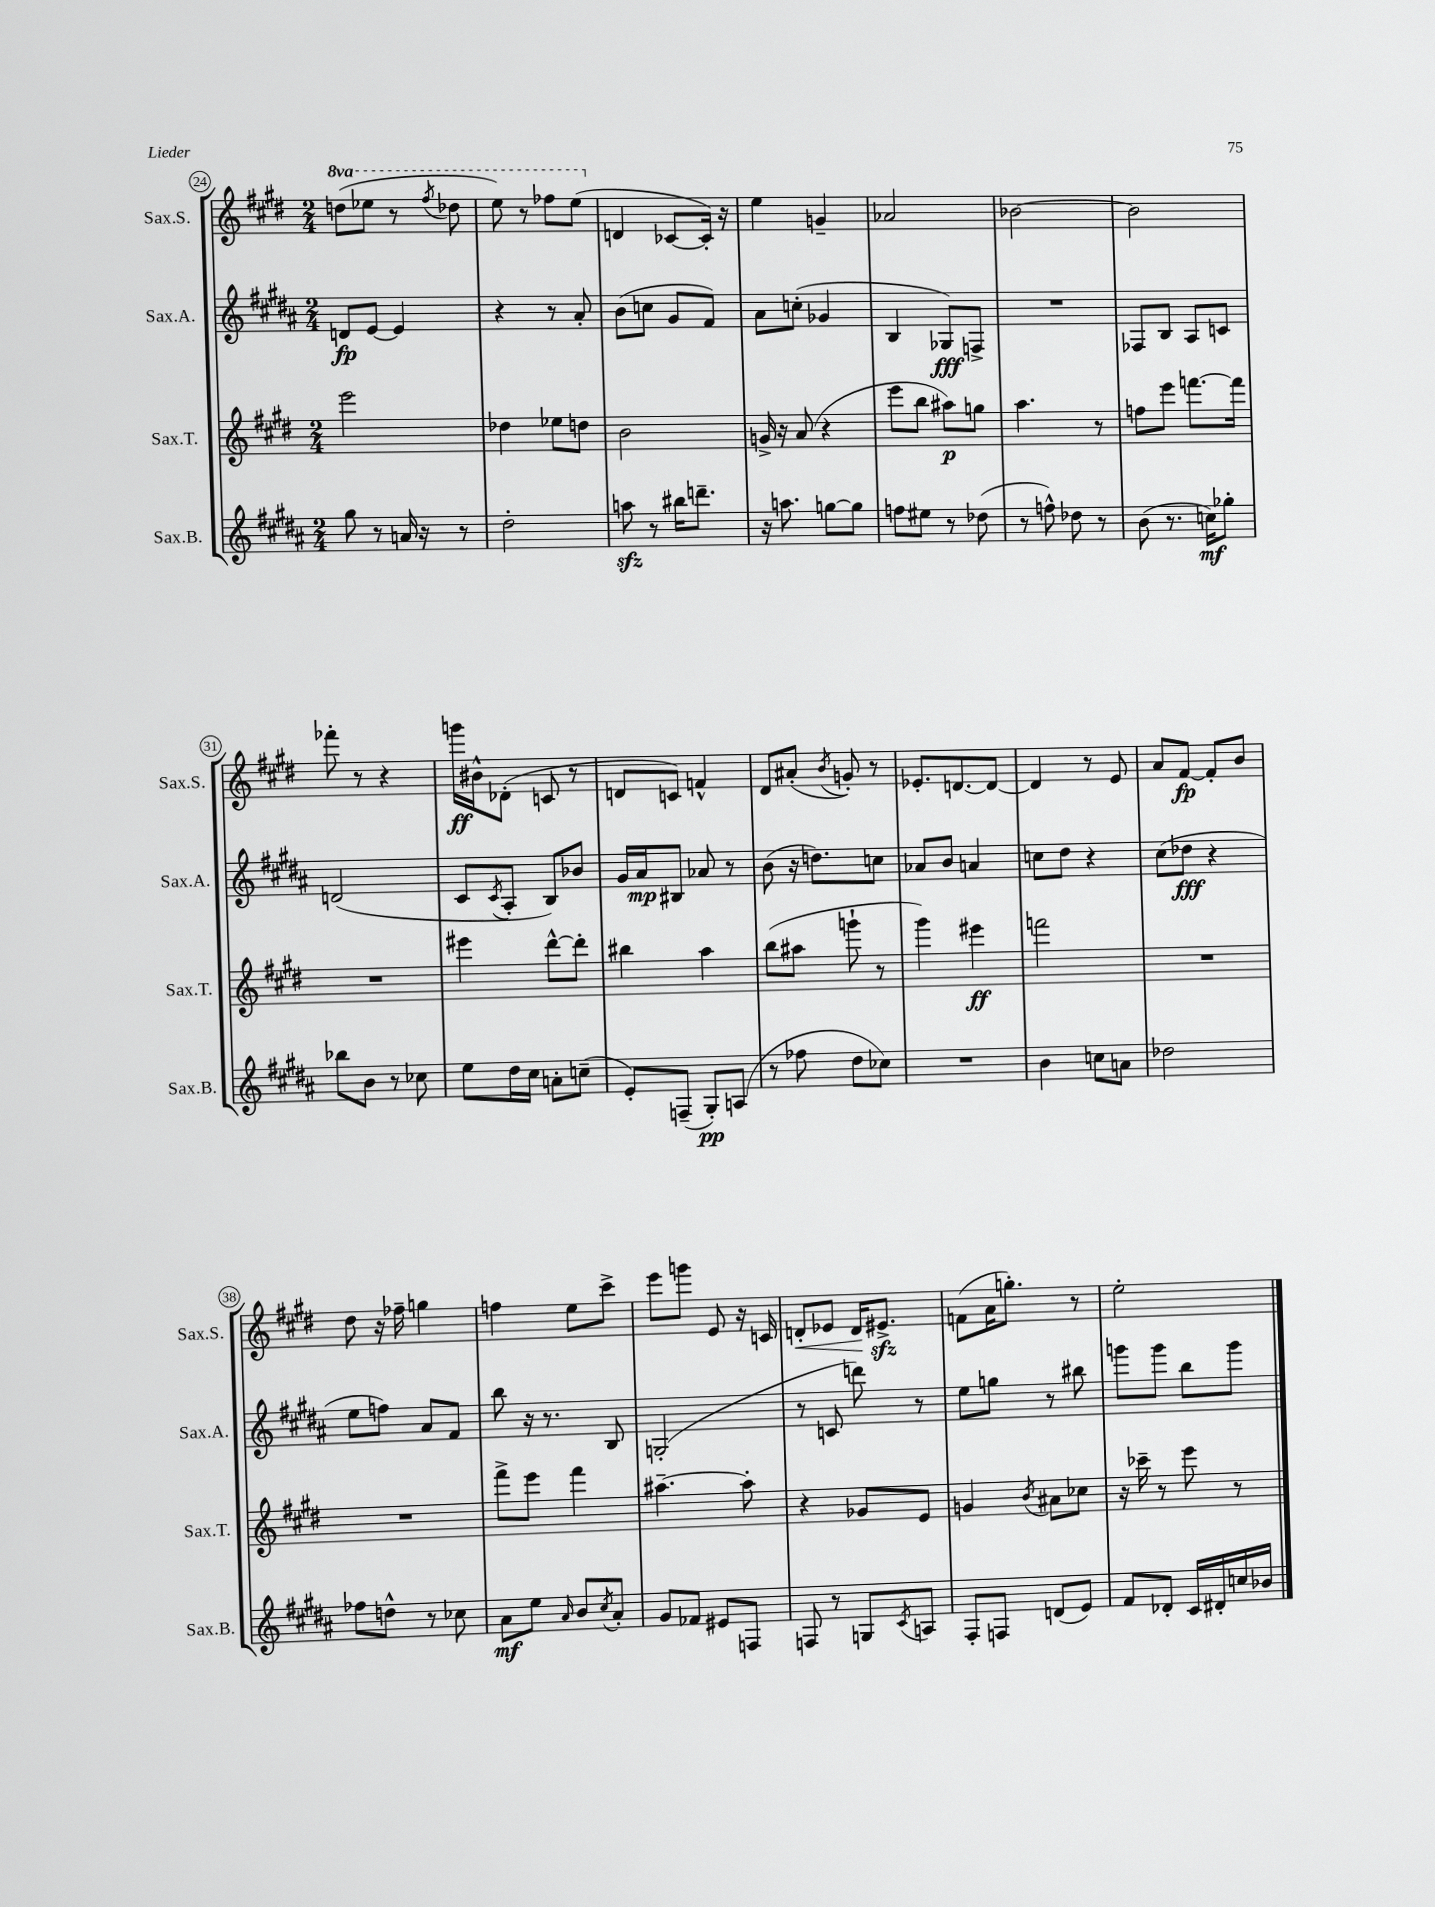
<<
\new StaffGroup <<
\new Staff = "s0" \with { instrumentName = "Sax.S." shortInstrumentName = "Sax.S." } {
    \clef treble \key e \major \numericTimeSignature \time 2/4 \set Staff.ottavationMarkups = #ottavation-simple-ordinals
    \ottava #1 d'''8( ees'''8 r8 \acciaccatura { fis'''8 } des'''8 |
    e'''8) r8 fes'''8 e'''8( \ottava #0 |
    d'4 ces'8~ ces'16-.) r16 |
    e''4 g'4-- |
    aes'2 |
    bes'2~ |
    bes'2 |
    fes'''8-. r8 r4 |
    g'''16\ff bis'16-^ des'8-.( c'8 r8 |
    d'8 c'8) f'4-^ |
    dis'8 ais'8-.( \acciaccatura { b'8 } g'8-.) r8 |
    ees'8.-. d'8.~ d'8~ |
    d'4 r8 e'8 |
    a'8 fis'8~\fp fis'8-. b'8 |
    dis''8 r16 fes''16-- g''4 |
    f''4 e''8 cis'''8-> |
    e'''8 g'''8 e'8 r16 c'16 |
    d'8-.\< ees'8 d'16\! eis'8.->\sfz |
    f'8( a'16 g''8.-.) r8 |
    e''2-. \bar "|." |
}
\new Staff = "s1" \with { instrumentName = "Sax.A." shortInstrumentName = "Sax.A." } {
    \clef treble \key b \major \numericTimeSignature \time 2/4
    d'8\fp e'8~ e'4 |
    r4 r8 ais'8-. |
    b'8( c''8 gis'8 fis'8) |
    ais'8 c''8-.( ges'4 |
    b4 ges8\fff) f8-> |
    R2 |
    fes8 b8 ais8 c'8 |
    d'2( |
    cis'8 \acciaccatura { cis'8 } ais8-. b8) bes'8 |
    gis'16 ais'16\mp bis8 aes'8 r8 |
    b'8( r16 d''8.) c''8 |
    aes'8 b'8 a'4 |
    c''8 dis''8 r4 |
    cis''8( des''8\fff r4 |
    e''8 f''8) ais'8 fis'8 |
    b''8 r16 r8. b8 |
    g2-.( |
    r8 c'8 d'''8) r8 |
    e''8 g''8 r8 bis''8 |
    g'''8 g'''8 b''8 g'''8 \bar "|." |
}
\new Staff = "s2" \with { instrumentName = "Sax.T." shortInstrumentName = "Sax.T." } {
    \clef treble \key e \major \numericTimeSignature \time 2/4
    e'''2 |
    des''4 ees''8 d''8 |
    b'2 |
    g'16-> r16 a'8( r4 |
    e'''8 b''8 ais''8\p) g''8 |
    a''4. r8 |
    f''8 e'''8 f'''8.~ f'''16 |
    R2 |
    eis'''4 dis'''8~-^ dis'''8-. |
    bis''4 a''4 |
    b''8( ais''8 g'''8-! r8 |
    gis'''4) eis'''4\ff |
    f'''2 |
    R2 |
    R2 |
    fis'''8-> e'''8 fis'''4 |
    ais''4.~-- ais''8-. |
    r4 ges'8 e'8 |
    g'4 \acciaccatura { b'8 } ais'8 ces''8 |
    r16 ces'''16-- r8 e'''8 r8 \bar "|." |
}
\new Staff = "s3" \with { instrumentName = "Sax.B." shortInstrumentName = "Sax.B." } {
    \clef treble \key b \major \numericTimeSignature \time 2/4
    gis''8 r8 a'16 r16 r8 |
    dis''2-. |
    a''8\sfz r8 bis''16 d'''8.-- |
    r16 a''8. g''8~ g''8 |
    f''8 eis''8 r8 des''8( |
    r8 f''8-^) des''8 r8 |
    b'8( r8. c''16\mf) ges''8-. |
    bes''8 b'8 r8 ces''8 |
    e''8 dis''16 cis''16 a'8-. c''8--( |
    e'8-.) f8--( gis8-.\pp) a8( |
    r8 fes''8 dis''8 ces''8) |
    R2 |
    b'4 c''8 a'8 |
    des''2 |
    fes''8 d''8-^ r8 ces''8 |
    ais'8\mf e''8 \grace { ais'16 } b'8 \acciaccatura { cis''8 } ais'8-. |
    gis'8 fes'8 eis'8 f8 |
    f8 r8 g8 \acciaccatura { cis'8 } a8 |
    fis8-. f8 d'8( e'8) |
    fis'8 des'8-. cis'16 dis'16-. c''16 bes'16 \bar "|." |
}
>>
>>
\layout { \context { \Score currentBarNumber = #24 \override BarNumber.stencil = #(make-stencil-circler 0.1 0.3 ly:text-interface::print) } }
